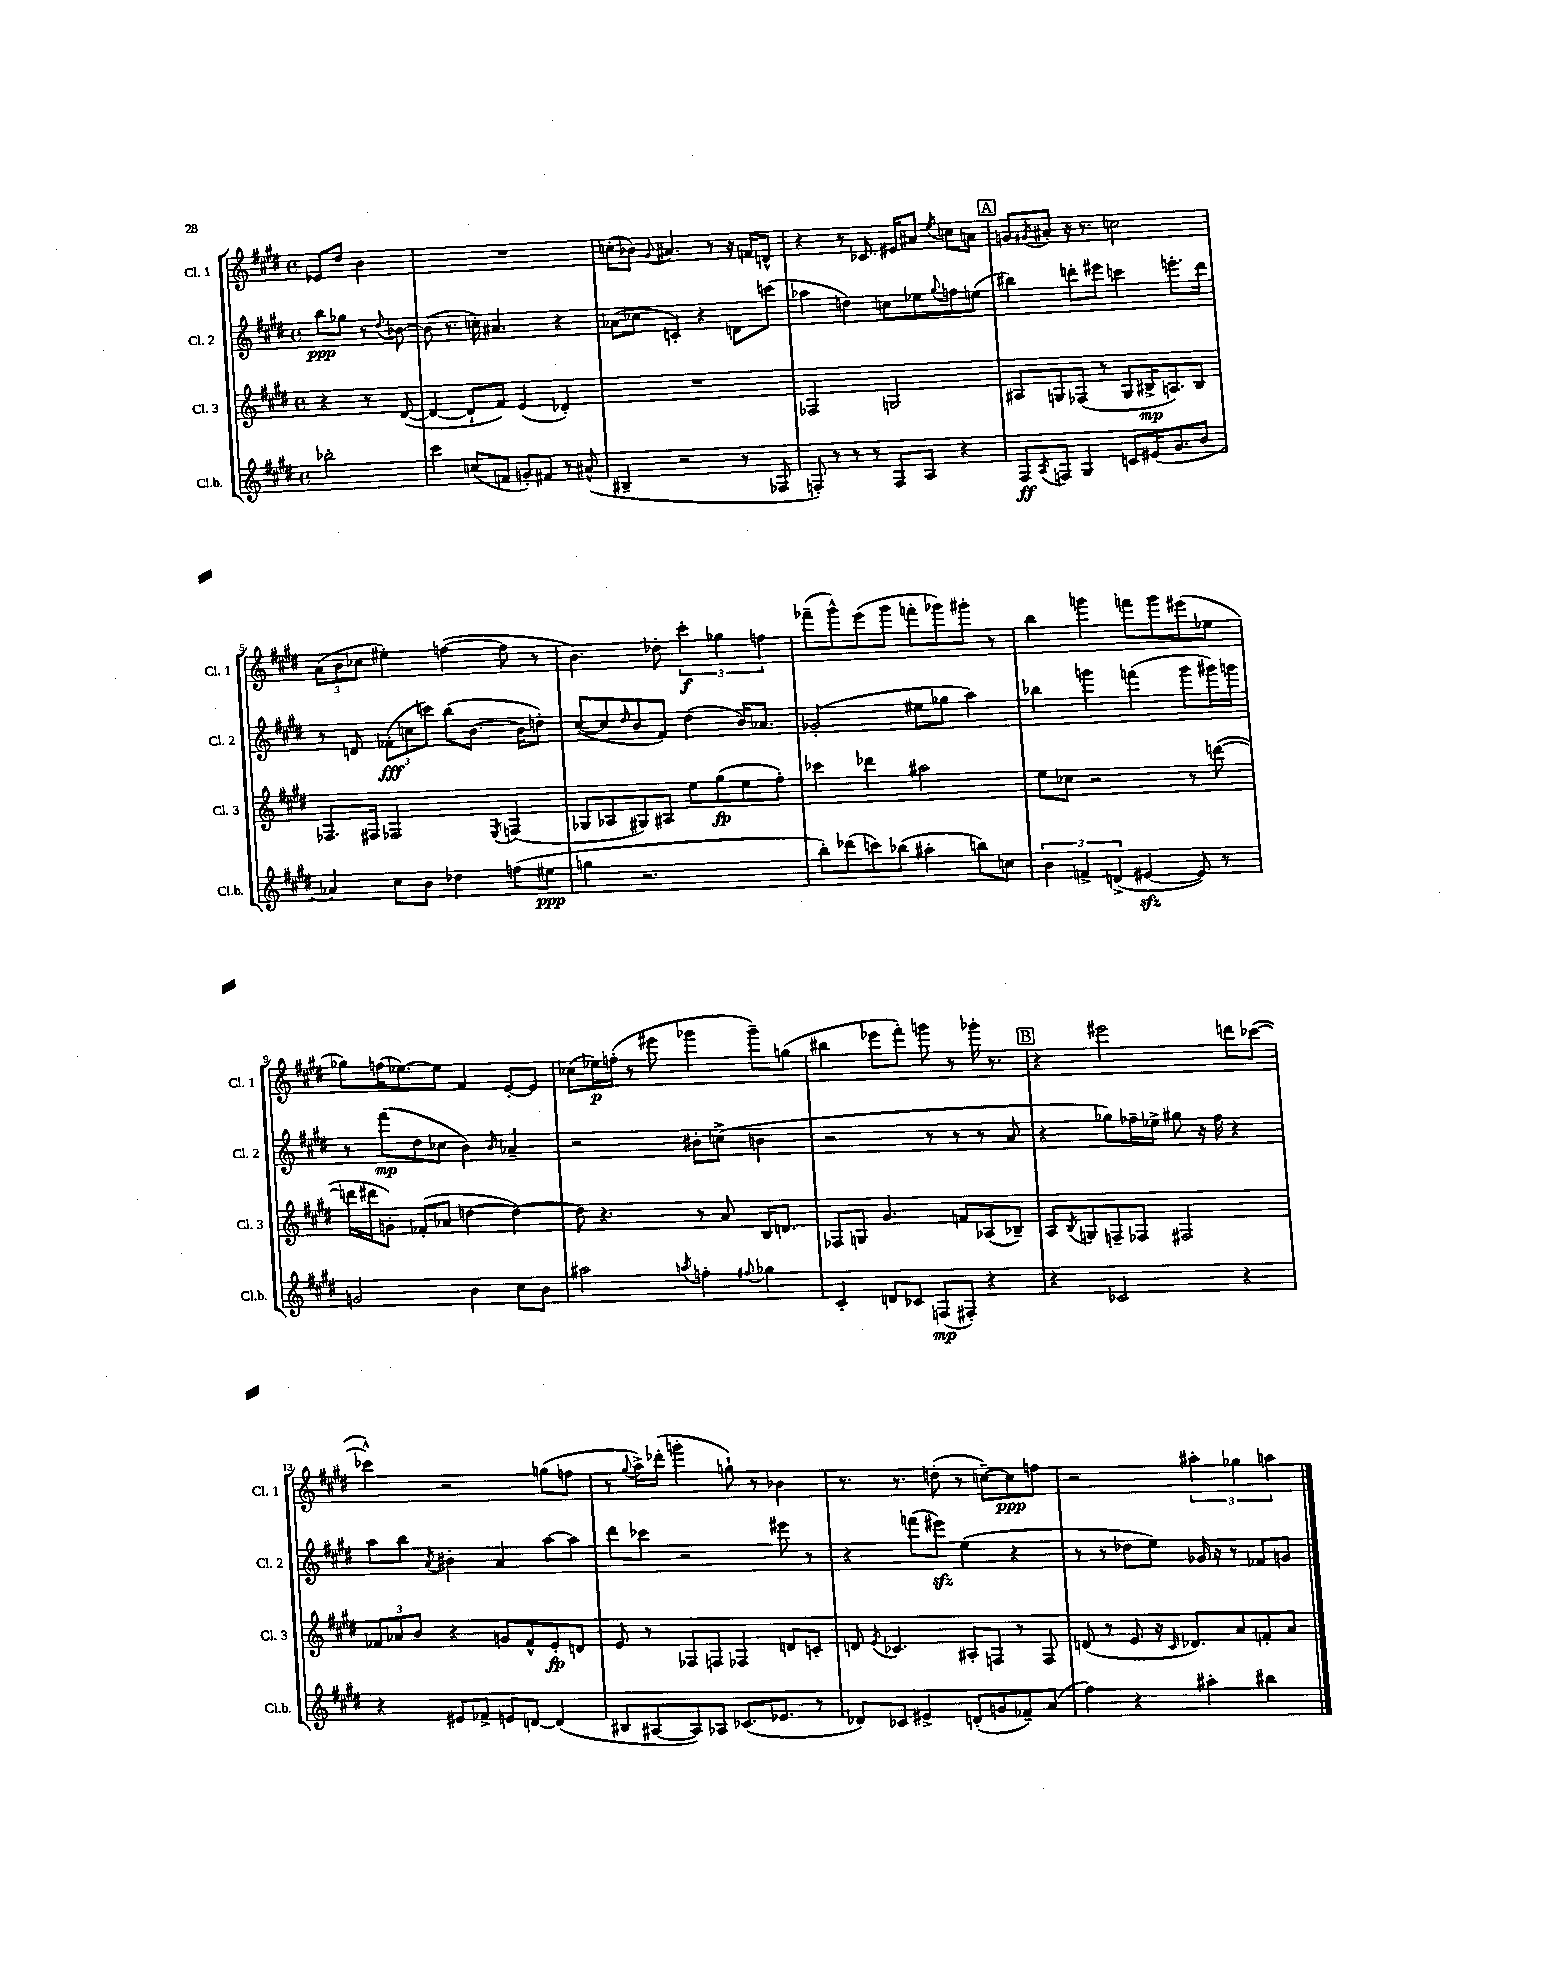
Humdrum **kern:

**kern	**kern	**kern	**kern
*staff4	*staff3	*staff2	*staff1
*clefG2	*clefG2	*clefG2	*clefG2
*k[f#c#g#d#]	*k[f#c#g#d#]	*k[f#c#g#d#]	*k[f#c#g#d#]
*M4/4	*M4/4	*M4/4	*M4/4
*met(c)	*met(c)	*met(c)	*met(c)
2bb-'\	4r	8bb\L	8e-/L
.	.	8gg-\J	8dd#/J
.	8r	8r	4b\
.	.	8qqdd#/	.
.	([8d#/	[8b-\	.
=	=	=	=
4ccc#\	4d#/_	(8b-\]	1r
.	.	8.r	.
(8cc/L	8d#`/]L	.	.
.	.	16cc'\)	.
8f/J	8f#/J)	4.a#/	.
8g'/L)	(4e/	.	.
8f#/J	.	.	.
8r	4d-'/)	4r	.
(8a#^^/	.	.	.
=	=	=	=
4B#~/	1r	(8a-\L	(8cc'\L
.	.	8cc-\J	8b-\J)
.	.	.	8qqg#/
2r	.	4c'/)	4.a#/
.	.	4r	.
.	.	.	8r
8r	.	8d\L	16r
.	.	.	16f/LK
8F-/	.	(8ccc\J	8d^^/J
=	=	=	=
8F'/)	2F-/	4aa-\	4r
8r	.	.	.
8r	.	4dd\)	8r
8r	.	.	8.c-/
8F/L	2G/	8cc\L	.
.	.	.	16e#/LK
8A/J	.	8ee-\	8a#/J
.	.	8qqgg#/	8qee/
4r	.	8ff\	8cc\L
.	.	(8ee\J	8a\J
=	=	=	=
8F#/L	8A#/L	4bb#\)	8g/L
8qA/	.	.	8qg#/
8F/J	8G/	.	8a#'/J
4G#/	(8F-/J	8ddd'\L	16r
.	.	.	8.r
.	8r	8eee#\J	.
8c/L	8G/L	4ccc\	2cc\
(16e#/K	16B#^/K	.	.
8.g#/	8.A/)	.	.
.	.	8.eee'\L	.
8b/J	8B#/J	.	.
.	.	16ddd\Jk	.
=	=	=	=
4a-/)	8.F-/L	8r	(12a\L
.	.	.	12b\
.	.	8d/	.
.	.	.	12cc-\J
.	16F#/Jk	.	.
8cc#\L	2F-/	(12f-'\L	4ee#'\)
.	.	12cc\	.
8b\J	.	.	.
.	.	12ccc\J)	.
4dd-\	.	(8bb\L	([4ff\
.	.	[8.b\J	.
.	8qE/	.	.
(8ff\L	(4F/	.	8ff\]
.	.	16b\]LK	.
8ee#\J	.	8dd'\J)	8r
=	=	=	=
4gg\	8G-/L	([8cc#/L	4.b\)
.	8A-/	8cc#/]	.
.	.	16qqdd#/	.
2.r	8G#/)	8b/	.
.	8A#/J	8f#/J)	8dd-'\
.	8ee\L	(4dd#\	6ccc#'\
.	(8gg#\	.	.
.	.	.	6gg-\
.	8ee\	16b/LK)	.
.	.	8.a-/J	.
.	.	.	6ff\
.	8ff#'\J)	.	.
=	=	=	=
8bb'\L)	4ccc-\	(2g-'/	(8fff-~\L
(8ddd-\	.	.	8ggg#^^\)
8ccc\)	4ddd-\	.	(8eee\
(8bb-\J	.	.	8ggg#\J
4aa#'\	2aa#\	8ee#\L	8fff'\L
.	.	8gg-\J	8ggg-\)
8bb\L)	.	4aa\)	8ggg#'\J
8cc\J	.	.	8r
=	=	=	=
6b\	8ee\L	4bb-\	4bb\
.	8cc-\J	.	.
6f^/	.	.	.
.	2r	4ggg\	4ggg\
(6d^/	.	.	.
[4e#/	.	(4fff\	8fff\L
.	.	.	8ggg\
8e#/])	8r	8ggg\L	(8eee#\
8r	([8ddd\	16ggg#\L)	8ee-\J
.	.	16ggg\JJ	.
=	=	=	=
2g/	16ddd\]LL	8r	8gg-\L)
.	16ddd#\J	.	.
.	8g'\J)	(8fff#\L	(16ff\K
.	.	.	[8.ee-\)
.	(8f-'/L	8dd#\	.
.	8a-/J	8cc-\J	8ee-\]J
4b\	[4dd\	4b\)	4f#/
.	.	16qqb/	.
8cc#\L	4dd\_)	4a-~/	[8e'/L
8b\J	.	.	8e/]J
=	=	=	=
2aa#\	8dd\]	2r	(8cc-\L
.	4.r	.	16ee-\L)
.	.	.	(16ff'\JJ
.	.	.	8r
.	.	.	8eee#\
8qaa/	.	.	.
4ff'\	8r	8b#'\L	4ggg-\
.	8a/	(8cc^\J	.
8qqff#/	.	.	.
4gg-\	16B/LK	4b\	8ggg-~\L)
.	8.d/J	.	.
.	.	.	(8gg\J
=	=	=	=
4c#'/	8F-/L	2r	4bb#\
.	8G/J	.	.
8d/L	4.g#/	.	8eee-\L
8c-/J	.	.	8fff#'\J)
(8F/L	.	8r	8ggg\
8F#'/J)	8f/L	8r	8r
4r	(8A-/	8r	16ggg-'\
.	.	.	8.r
.	8B-~/J)	8a/	.
=	=	=	=
4r	8A/L	4r	4r
.	8qB/	.	.
.	8G/	.	.
2c-/	8F~/	8gg-\L)	2eee#\
.	8F-/J	16ff-~\L	.
.	.	16ee-^\JJ	.
.	2F#/	8gg#\	.
.	.	16r	.
.	.	16ff-\	.
4r	.	4r	8ddd\L
.	.	.	([8ccc-\J
=	=	=	=
4r	12f-/L	8aa\L	4ccc-^^\])
.	12a-/	.	.
.	.	8bb\J	.
.	12b/J	.	.
.	.	8qa/	.
8e#/L	4r	4b#'\	2r
8f-^/J	.	.	.
8e/L	8g/L	4a/	.
[8d/J	8f-^^/	.	.
(4d/]	8e'/	[8aa\L	(8gg\L
.	8d/J	8aa\]J	8ff\J
=	=	=	=
8B#/L	8e/	8ddd#\L	8r
.	.	.	8qqgg#/
[8A#/	8r	8ccc-\J	16aa^\LL)
.	.	.	(16ddd-'\JJ
8A#/])	8F-/L	2r	4ggg'\
8A-/J	8F/J	.	.
(8.c-/L	4F-/	.	8gg`\)
.	.	.	8r
8.e-/J	.	.	.
.	8d/L	8eee#\	4b-\
8r	8c'/J	8r	.
=	=	=	=
8d-/L)	8d/	4r	8.r
.	8qe/	.	.
8c-/J	4.c-/	.	.
.	.	.	8.r
4e#^/	.	(8fff\L	.
.	.	8eee#\J)	(8dd'\
(8d'/L	8A#'/L	(4ee\	8r
8g/	8F/J	.	[8cc~\L)
8f-~/)	8r	4r	8cc\]
(8a/J	8F/	.	8ff\J
=	=	=	=
4ff#\)	(8d/	8r	2r
.	8r	8r	.
4r	8e/	8dd-\L	.
.	16r	8ee\J)	.
.	16qqc#/	.	.
.	8.d-/L)	.	.
4aa#'\	.	16g-/	6aa#'\
.	.	16r	.
.	8a/	8r	.
.	.	.	6gg-\
4bb#\	8f'/	8f-/L	.
.	.	.	6aa\
.	8a/J	8g/J	.
==	==	==	==
*-	*-	*-	*-
